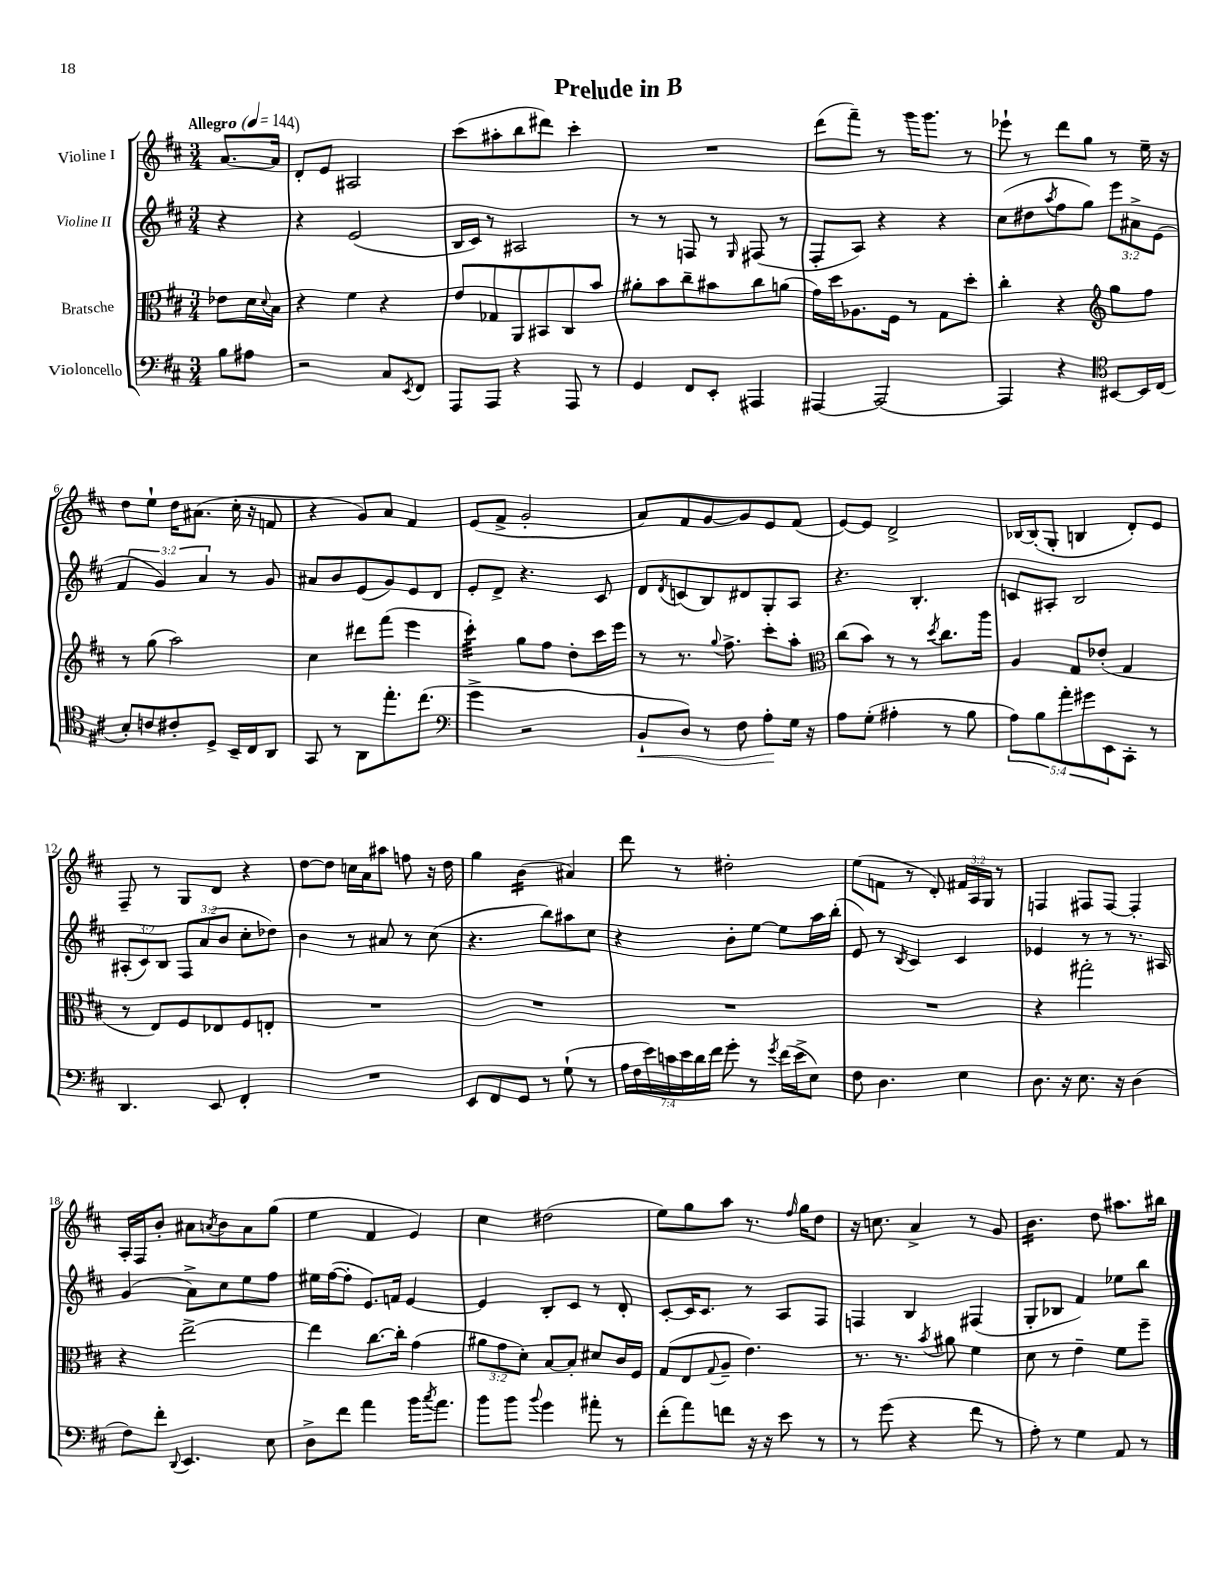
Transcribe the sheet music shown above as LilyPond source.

\header { title = "Prelude in B" }
<<
\new StaffGroup <<
\new Staff = "s0" \with { instrumentName = "Violine I" } {
    \clef treble \key d \major \numericTimeSignature \time 3/4 \override Staff.TupletNumber.text = #tuplet-number::calc-fraction-text \partial 4 \tempo "Allegro" 4 = 144
    a'8.~ a'16 |
    d'8-. e'8 ais2 |
    cis'''8( ais''8-. b''8 dis'''8) cis'''4-. |
    R2. |
    d'''8( fis'''8--) r8 g'''16 g'''8. r8 |
    ees'''8-! r8 d'''8 g''8 r8 e''16-- r16 |
    d''8 e''8-! d''16 ais'8.( cis''16-. r16 f'8 |
    r4 g'8) a'8 fis'4 |
    e'8( fis'8-> g'2-. |
    a'8) fis'8 g'8~ g'8 e'8 fis'8( |
    e'8~) e'8 d'2-> |
    bes16~ bes16-.( g8-. b4 d'8-.) e'8 |
    fis8-- r8 g8 d'8 r4 |
    d''8~ d''8 c''16 a'16 ais''8 f''8 r16 d''16 |
    g''4 b'4:16( ais'4) |
    d'''8 r8 dis''2-. |
    e''8( f'8 r8 d'8-.) \tuplet 3/2 { fis'16 a16 g16 } r8 |
    f4 fis8 fis8~ fis4-. |
    a16-. fis16 b'8-. ais'8 \acciaccatura { a'8 } b'8 a'8 g''8( |
    e''4 fis'4 e'4) |
    cis''4 dis''2( |
    e''8) g''8 a''8 r8. \grace { fis''16 } g''16 d''8 |
    r16 c''8. a'4-> r8 g'8 |
    b'4.:16 d''8 ais''8. bis''16 \bar "|." |
}
\new Staff = "s1" \with { instrumentName = "Violine II" } {
    \clef treble \key d \major \numericTimeSignature \time 3/4 \override Staff.TupletNumber.text = #tuplet-number::calc-fraction-text \partial 4
    r4 |
    r4 e'2( |
    b16 cis'16) r8 ais2 |
    r8 r8 f8 r8 \grace { g16 } fis8( r8 |
    fis8-. a8) r4 r4 |
    cis''8( dis''8 \acciaccatura { a''8 } fis''8 g''8) \tuplet 3/2 { e'''8 ais'8-> e'8( } |
    \tuplet 3/2 { fis'4 g'4) a'4 } r8 g'8 |
    ais'8 b'8 e'8( g'8) e'8 d'8 |
    e'8-. d'8-> r4. cis'8 |
    d'8 \acciaccatura { d'8 } c'8( b8) dis'8 g8-. a8 |
    r4. b4.-. |
    c'8 ais8-. b2 |
    \tuplet 3/2 { ais8-.( cis'8) b8 } \tuplet 3/2 { fis8 a'8( b'8 } cis''8-. des''8) |
    b'4 r8 ais'8 r8 cis''8( |
    r4. b''8) ais''8 cis''8 |
    r4 b'8-. e''8~ e''8 a''16 b''16-.( |
    e'8) r8 \acciaccatura { b8 } cis'4 cis'4 |
    ees'4 r8 r8 r8. ais16 |
    g'4( a'8->) cis''8 e''8 fis''8 |
    eis''16 fis''16~( fis''8-. e'8.) f'16 e'4~ |
    e'4 b8-. cis'8 r8 d'8-. |
    cis'8~-. cis'16 cis'8. r8 a8 fis8 |
    f4 b4 fis4( |
    g8-. bes8 fis'4) ees''8 b''8 \bar "|." |
}
\new Staff = "s2" \with { instrumentName = "Bratsche" } {
    \clef alto \key d \major \numericTimeSignature \time 3/4 \override Staff.TupletNumber.text = #tuplet-number::calc-fraction-text \partial 4
    ees'8 d'16 \appoggiatura { d'8 } b16 |
    r4 fis'4 r4 |
    e'8 ges8 a,8 bis,8 cis8 b'8 |
    ais'8-. b'8 cis''8-- bis'8 cis''8 a'8( |
    g'16) d''16 aes8. fis16 r8 g8 d''8-. |
    cis''4-. r4 \clef treble g''8 fis''8 |
    r8 g''8( a''2) |
    cis''4 dis'''8 fis'''8( e'''4 |
    cis'''4:32-.) g''8 fis''8 d''8-. cis'''16 e'''16 |
    r8 r8. \appoggiatura { g''8 } fis''8.-> cis'''8-. a''8-. |
    \clef alto cis''8( b'8) r8 r8 \acciaccatura { d''8 } cis''8. a''16 |
    a4 g8 ees'8-.( g4 |
    r8 e8) fis8 ees8 fis8 e8-. |
    R2. |
    R2. |
    R2. |
    R2. |
    r4 gis''2-. |
    r4 e''2~-> |
    e''4 cis''8.~ cis''16-. g'4( |
    \tuplet 3/2 { ais'8 g'8 d'8-.) } b8~ b8-. dis'8 cis'16 fis16 |
    g8( e8 \appoggiatura { g8 } a8-- e'4.) |
    r8. r8. \acciaccatura { b'8 } ais'8 fis'4 |
    d'8 r8 e'4-- fis'8 fis''8-- \bar "|." |
}
\new Staff = "s3" \with { instrumentName = "Violoncello" } {
    \clef bass \key d \major \numericTimeSignature \time 3/4 \override Staff.TupletNumber.text = #tuplet-number::calc-fraction-text \partial 4
    b8 ais8 |
    r2 cis8 \acciaccatura { e,8 } fis,8 |
    a,,8 a,,8 r4 a,,8 r8 |
    g,4 fis,8 e,8-. ais,,4 |
    ais,,4~ ais,,2~ |
    ais,,4 r4 \clef tenor bis,8~ bis,16 cis16( |
    b8-.) c'8 cis'8-. d8-> b,16-- cis16 a,8 |
    g,8 r8 a,8 e''8.-. cis''8.( |
    \clef bass g'4-> r2 |
    b,8-!\< d8) r8 fis8 a8-.\! g16 r16 |
    a8 g8-.( ais4-. r8 b8 |
    \tuplet 5/4 { a8) b8 a'8-. gis'8 e,8 } cis,8-. r8 |
    d,4. e,8 fis,4-. |
    R2. |
    e,8 fis,8 g,8 r8 g8-!( r8 |
    \tuplet 7/4 { a16 fis16 e'16) c'16 e'16 d'16 fis'16 } g'8-. r8 \acciaccatura { g'8 } fis'16( e'16-> e8) |
    fis8 d4. e4 |
    d8. r16 e8. r16 d4( |
    fis8) fis'8-. \appoggiatura { d,8 } e,4. e8 |
    d8-> fis'8 a'4 b'16 \acciaccatura { cis''8 } a'8. |
    b'8 b'8 \appoggiatura { b'8 } g'4 ais'8-. r8 |
    fis'8-.( a'8) f'8 r16 r16 e'8 r8 |
    r8 g'8( r4 fis'8 r8 |
    a8-.) r8 g4 a,8 r8 \bar "|." |
}
>>
>>
